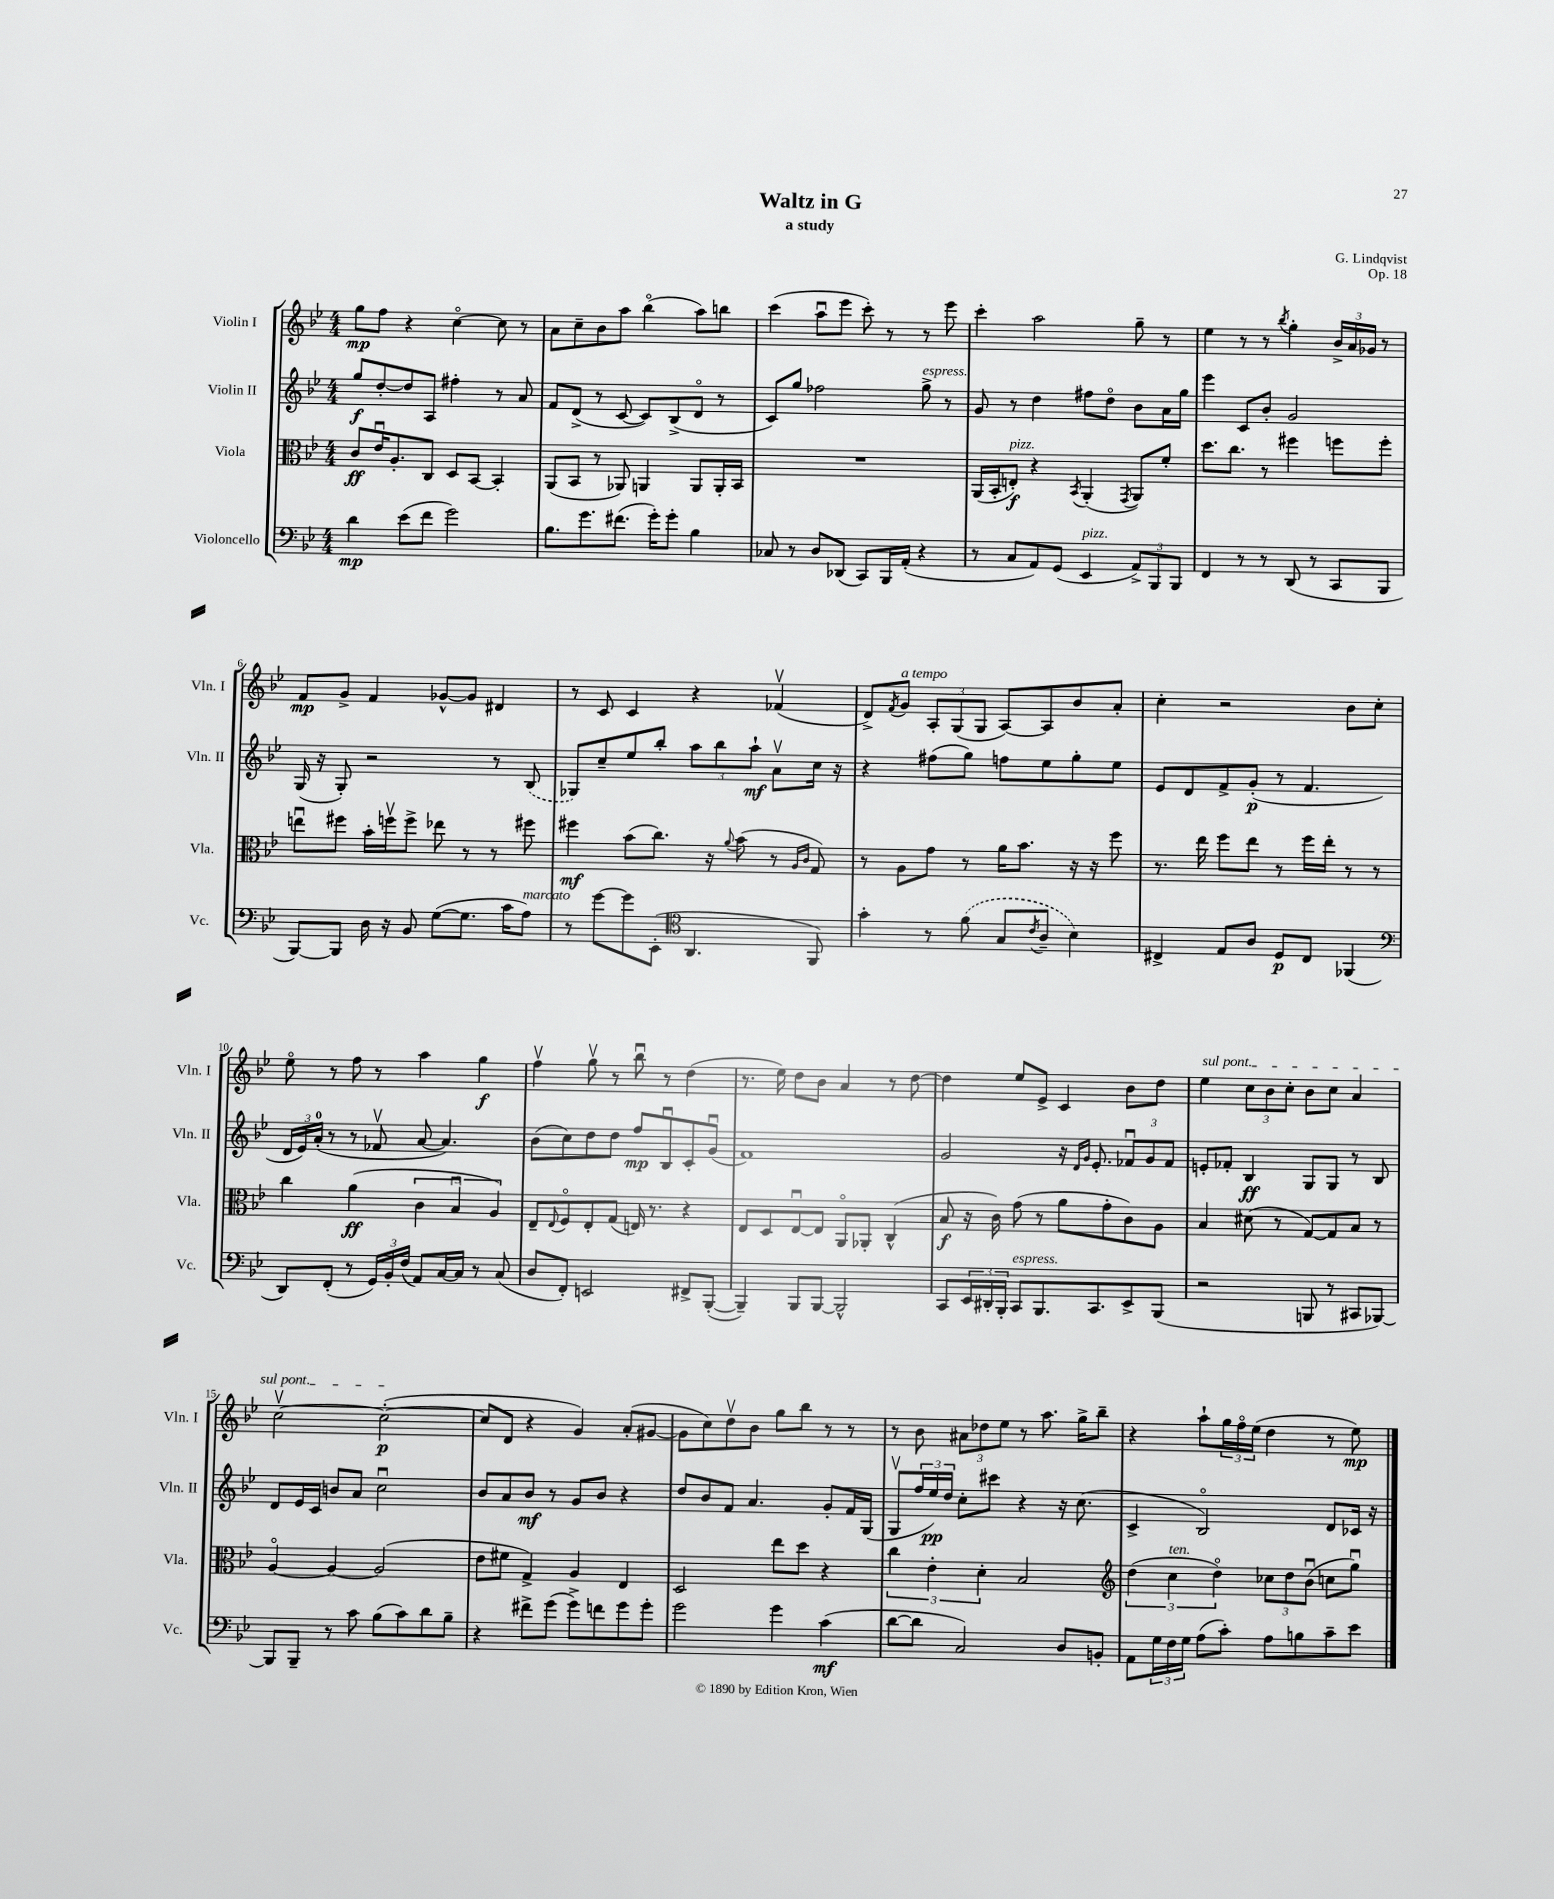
\header { title = "Waltz in G" composer = "G. Lindqvist" subtitle = "a study" opus = "Op. 18" }
<<
\new StaffGroup <<
\new Staff = "s0" \with { instrumentName = "Violin I" shortInstrumentName = "Vln. I" } {
    \clef treble \key bes \major \numericTimeSignature \time 4/4
    g''8\mp f''8 r4 c''4~\flageolet c''8 r8 |
    a'8 c''8-- bes'8 a''8 bes''4\flageolet( a''8) b''8 |
    c'''4( a''8\downbow ees'''8 c'''8-.) r8 r8 ees'''8 |
    c'''4-. a''2 g''8-- r8 |
    ees''4 r8 r8 \acciaccatura { bes''8 } g''4-. \tuplet 3/2 { bes'16-> a'16 ges'16 } r8 |
    f'8\mp g'8-> f'4 ges'8~-^ ges'8 dis'4 |
    r8 c'8 c'4 r4 fes'4\upbow( |
    d'8->) \acciaccatura { f'8 } g'8^\markup { \italic "a tempo" } \tuplet 3/2 { a8-. g8( g8 } a8~) a8 bes'8 a'8-. |
    c''4-. r2 bes'8 c''8-. |
    ees''8\flageolet r8 f''8 r8 a''4 g''4\f |
    f''4\upbow g''8\upbow r8 bes''8\downbow r8 d''4( |
    r8. ees''16) d''8 bes'8 a'4 r8 d''8~ |
    d''4 ees''8 ees'8-> c'4 bes'8 d''8 |
    \once \override TextSpanner.bound-details.left.text = \markup { \italic "sul pont." } ees''4\startTextSpan \tuplet 3/2 { c''8 bes'8 c''8-. } bes'8 c''8 a'4 |
    c''2~\upbow c''2~-.\p\stopTextSpan( |
    c''8 d'8 r4 g'4) a'8-.( gis'8~ |
    gis'8 c''8) d''8\upbow bes'8 g''8 bes''8 r8 r8 |
    r8 bes'8 \tuplet 3/2 { ais'8 des''8 ees''8 } r8 a''8. g''16-> bes''8-- |
    r4 a''8-! \tuplet 3/2 { g''16 f''16\flageolet ees''16( } d''4 r8 ees''8\mp) \bar "|." |
}
\new Staff = "s1" \with { instrumentName = "Violin II" shortInstrumentName = "Vln. II" } {
    \clef treble \key bes \major \numericTimeSignature \time 4/4
    g''8\f d''8~-. d''8 a8 fis''4-. r8 a'8 |
    f'8 d'8->( r8 c'8~ c'8) bes8->( d'8\flageolet r8 |
    c'8) g''8 fes''2 g''8->^\markup { \italic "espress." } r8 |
    g'8 r8 d''4 fis''8 d''8\flageolet bes'8 a'16 g''16 |
    ees'''4 c'8 bes'8-. g'2 |
    g16( r16 g8-.) r2 r8 \once \slurDashed bes8( |
    ges8) c''8-- ees''8 bes''8-. \tuplet 3/2 { a''8 bes''8 a''8-!\mf } a'8\upbow c''16 r16 |
    r4 fis''8( g''8) f''8 ees''8 g''8-. ees''8 |
    ees'8 d'8 f'8-> g'8-.\p( r8 f'4. |
    \tuplet 3/2 { d'16 ees'16) a'16-0-.( } r8 r8 fes'8\upbow a'8~ a'4.) |
    bes'8( c''8) d''8 d''8 f''8\mp bes8\downbow c'8-. g'8\downbow( |
    f'1) |
    g'2 r16 \grace { d'16 g'16 } ees'8.-. \tuplet 3/2 { fes'8\downbow g'8 fes'8 } |
    e'8-. fes'8-. bes4\ff g8 g8 r8 bes8 |
    d'8 ees'16 c'16 b'8 a'8 c''2\downbow |
    bes'8 a'8 bes'8\mf r8 g'8 bes'8 r4 |
    d''8 bes'8 f'8 a'4. g'8-. f'16 g16( |
    g8\upbow \tuplet 3/2 { f''16 ees''16\pp) d''16 } c''8-. cis'''8 r4 r16 c''8.( |
    c'4-> bes2\flageolet) d'8 ces'16 r16 \bar "|." |
}
\new Staff = "s2" \with { instrumentName = "Viola" shortInstrumentName = "Vla." } {
    \clef alto \key bes \major \numericTimeSignature \time 4/4
    c'8\ff ees'16\downbow a8.-. c8 d8 bes,8~ bes,4-. |
    a,8( bes,8 r8 aes,8) a,4 a,8 a,16-. bes,16 |
    R1 |
    a,16( bes,16-. e8-.\f^\markup { \italic "pizz." }) r4 \acciaccatura { bes,8 } a,4-.( \acciaccatura { g,8 } a,8) f'8-. |
    d''8. c''8. r8 fis''4 f''8 f''8-. |
    e''8\downbow fis''8 bes'16-. f''16\upbow f''8-> ees''8 r8 r8 fis''8 |
    fis''4\mf bes'8( c''8.) r16 \appoggiatura { a'8 } bes'8( r8 \grace { a16 c'16 } g8) |
    r8 a8 g'8 r8 a'16 bes'8. r16 r16 f''8 |
    r8. ees''16 f''8 ees''8 r8 f''16 ees''16-. r8 r8 |
    c''4 a'4\ff( \tuplet 3/2 { c'4 bes4\downbow a4) } |
    ees8-- \appoggiatura { ees8 } f8\flageolet ees8-. g8( e16) r8. r4 |
    ees8 d8 ees8~\downbow ees8 a,8\flageolet aes,8-. c4-^( |
    bes8\f r16 c'16) g'8( r8 a'8 g'8-. c'8) a8 |
    bes4 dis'8( r8 g8~) g8 bes8 r8 |
    a4~\flageolet a4~ a2( |
    ees'8 fis'8 g4->) a4 ees4 |
    d2 ees''8 d''8 r4 |
    \tuplet 3/2 { c''4 ees'4-. d'4-. } bes2 |
    \clef treble \tuplet 3/2 { d''4( c''4^\markup { \italic "ten." } d''4\flageolet) } \tuplet 3/2 { ces''8 d''8 bes'8\downbow( } c''8 g''8\downbow) \bar "|." |
}
\new Staff = "s3" \with { instrumentName = "Violoncello" shortInstrumentName = "Vc." } {
    \clef bass \key bes \major \numericTimeSignature \time 4/4
    d'4\mp ees'8( f'8 g'2) |
    bes8. g'8. fis'8.( g'16-.) g'8-. bes4 |
    ces8 r8 d8 des,8( c,8) bes,,16 a,16-.( r4 |
    r8 c8 a,8) g,8( ees,4^\markup { \italic "pizz." } \tuplet 3/2 { a,8->) bes,,8 bes,,8 } |
    f,4 r8 r8 d,8( r8 c,8 bes,,8 |
    bes,,8~) bes,,8 d16 r16 bes,8 g8~( g8. c'16 a8^\markup { \italic "marcato" }) |
    r8 g'8~ g'8 ees,8-.( \clef tenor a,4. f,8) |
    g'4-. r8 \once \slurDashed f'8( g8 \acciaccatura { c'8 } a8-- bes4) |
    cis4-> ees8 a8 d8\p cis8 fes,4( |
    \clef bass d,8) f,8-.( r8 \tuplet 3/2 { g,16) bes,16-. f16( } a,8) c16~ c16 r8 c8( |
    d8 f,8-.) e,2 fis,8-> bes,,8~-.( |
    bes,,4--) bes,,8 bes,,8~ bes,,2-^ |
    c,8 \tuplet 3/2 { ees,16 dis,16-. bes,,16-. } c,8^\markup { \italic "espress." } bes,,8. c,8. ees,8-> bes,,8( |
    r2 b,,8 r8 cis,8 bes,,8~) |
    bes,,8 bes,,8-- r8 c'8 bes8( c'8) d'8 bes8-- |
    r4 fis'8-> g'8( g'8->) f'8 g'8 g'8-. |
    g'2 g'4 c'4\mf( |
    d'8~ d'8 c2) d8 b,8-. |
    a,8 \tuplet 3/2 { g16 f16 g16 } a8( c'8-.) a8 b8 c'8-- ees'8 \bar "|." |
}
>>
>>
